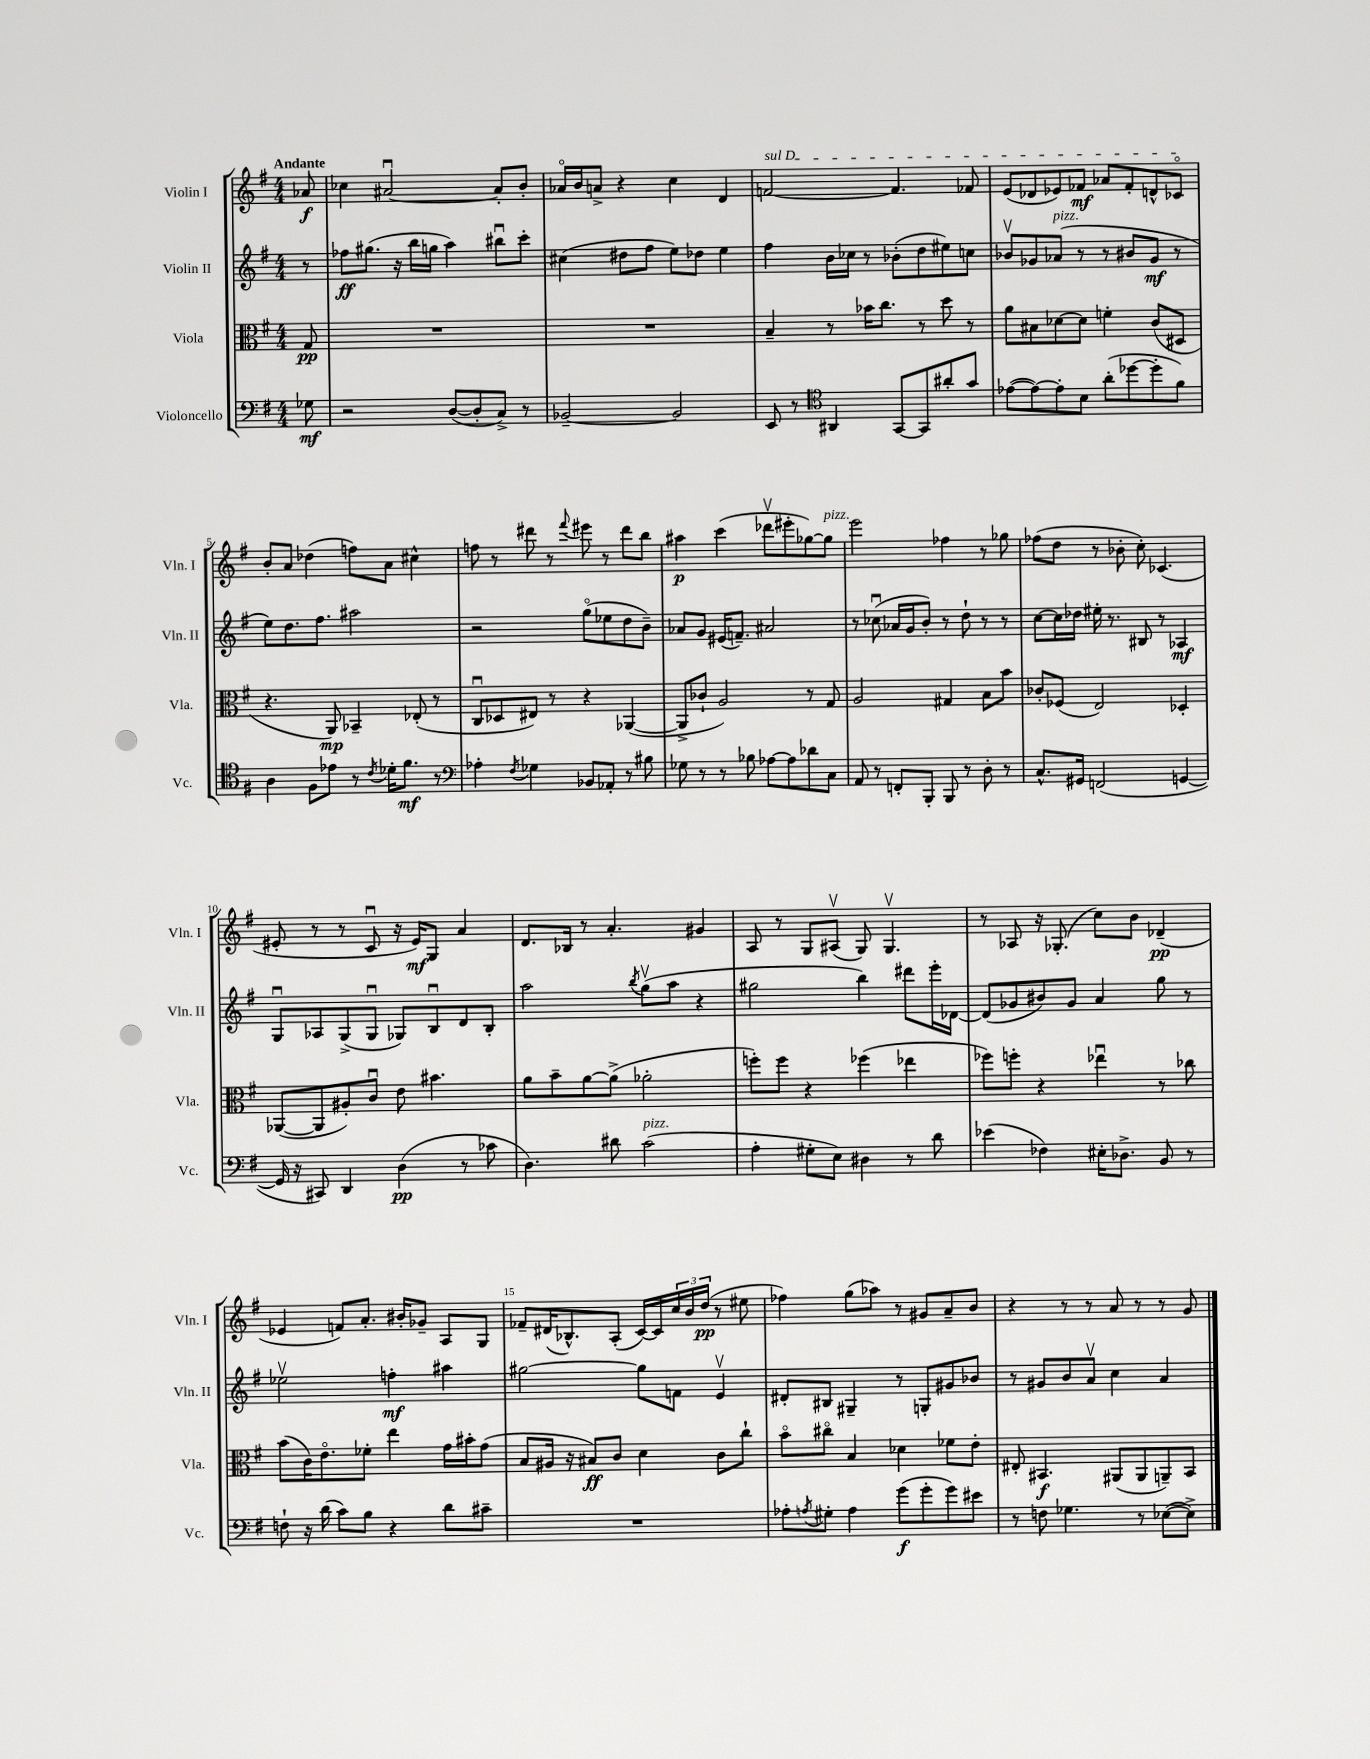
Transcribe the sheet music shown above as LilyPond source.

<<
\new StaffGroup <<
\new Staff = "s0" \with { instrumentName = "Violin I" shortInstrumentName = "Vln. I" } {
    \clef treble \key g \major \numericTimeSignature \time 4/4 \partial 8 \tempo "Andante"
    aes'8\f |
    ces''4 ais'2~\downbow ais'8-. b'8-. |
    aes'16\flageolet b'16 a'8-> r4 c''4 d'4 |
    \once \override TextSpanner.bound-details.left.text = \markup { \italic "sul D" } f'2~\startTextSpan f'4. fes'8 |
    e'8( des'8 ees'8) fes'8\mf aes'8 fes'8-. d'8-^ ces'8\flageolet\stopTextSpan |
    b'8-. a'8 des''4( f''8) a'8 cis''4-^ |
    f''8 r8 dis'''8 r8 \appoggiatura { fis'''8 } eis'''8 r8 dis'''8 b''8 |
    ais''4\p c'''4( des'''8\upbow eis'''8-. ges''8~) ges''8^\markup { \italic "pizz." } |
    e'''2 fes''4 r8 ges''8 |
    fes''8( d''8 r8 bes'8-. c''8-.) ces'4.( |
    eis'8-. r8 r8 c'8\downbow r16 eis'16\mf) g8 a'4 |
    d'8. bes16 r8 a'4.-. gis'4 |
    a8 r8 g8 ais8\upbow( g8) g4.\upbow |
    r8 aes8 r16 ges8.-.( c''8) b'8 des'4--\pp( |
    ees'4 f'8) a'8.-. bis'16-. ges'8-- a8 g8 |
    fes'8-- dis'16( bes8.-^) a8-.( c'16~) c'16 \tuplet 3/2 { c''16 b'16 d''16\pp( } r8 eis''8 |
    fes''4) g''8( aes''8) r8 gis'8 a'8-- b'8 |
    r4 r8 r8 a'8 r8 r8 g'8 \bar "|." |
}
\new Staff = "s1" \with { instrumentName = "Violin II" shortInstrumentName = "Vln. II" } {
    \clef treble \key g \major \numericTimeSignature \time 4/4 \partial 8
    r8 |
    fes''8\ff gis''8.( r16 b''16 g''16 a''4) bis''8\downbow c'''8-. |
    cis''4( dis''8 fis''8 e''8) des''8 e''4 |
    fis''4 b'16 ces''16 r8 bes'8-.( d''8 eis''8) c''8 |
    bes'8\upbow ges'8 aes'8^\markup { \italic "pizz." }( r8 r8 bis'8 ges'8\mf r8 |
    e''8) d''8. fis''8. ais''2 |
    r2 g''8\flageolet( ees''8 d''8 b'8--) |
    aes'8 g'8 eis'16( f'8.--) ais'2 |
    r8 ces''8\downbow( aes'16 g'16 b'8-.) r8 d''8-! r8 r8 |
    c''8~ c''16 des''16 eis''16-. r8. bis8 r8 aes4\mf |
    g8\downbow aes8 g8->( g8\downbow ges8) b8\downbow d'8 b8-. |
    a''2 \acciaccatura { b''8 } g''8\upbow( a''8 r4 |
    gis''2 b''4) dis'''8 e'''16-. des'16~ |
    des'8( ges'8 bis'8) ges'8 a'4 g''8 r8 |
    ees''2\upbow f''4-.\mf ais''4 |
    gis''2~ gis''8 f'8 e'4\upbow |
    dis'8-. bis8 gis4-- r8 g8-. gis'8 bes'8 |
    r8 gis'8 b'8 a'8\upbow c''4 a'4 \bar "|." |
}
\new Staff = "s2" \with { instrumentName = "Viola" shortInstrumentName = "Vla." } {
    \clef alto \key g \major \numericTimeSignature \time 4/4 \partial 8
    g8\pp |
    R1 |
    R1 |
    b4-- r8 bes'16 c''8. r8 d''8 r8 |
    a'8 bis8 des'8~ des'8 f'4-. c'8( dis8 |
    r4. a,8\mp) bes,4-- ees8-.( r8 |
    c8\downbow des8 eis8) r8 r4 aes,4~( |
    aes,8-> ces'8-! a2) r8 g8 |
    a2 gis4 b8 b'8 |
    ces'8-. fes8( e2) des4-. |
    aes,8~( aes,8 ais8-.) c'8\downbow e'8 bis'4. |
    a'8 b'8-- a'8~ a'8->( aes'2-. |
    f''8-.) f''8 r4 fes''4( ees''4 |
    fes''8) f''8-. r4 ees''4\downbow r8 ces''8 |
    b'8( c'16) e'8.\flageolet fes'8-. e''4 g'16 bis'16-. g'8( |
    b8 ais16 r16 bis8\ff) c'8 d'4 c'8 c''8-! |
    b'8\flageolet cis''8\flageolet b4 des'4 fes'8 e'8-. |
    eis8-. bis,4.\f ais,8( ais,8 a,8--) bis,8 \bar "|." |
}
\new Staff = "s3" \with { instrumentName = "Violoncello" shortInstrumentName = "Vc." } {
    \clef bass \key g \major \numericTimeSignature \time 4/4 \partial 8
    ges8\mf |
    r2 d8~( d8-. c8->) r8 |
    bes,2~-- bes,2 |
    e,8 r8 \clef tenor ais,4 g,8~ g,8 ais'8-. g'8 |
    ees'8~( ees'8~) ees'8-. b8 a'8-.( des''8~ des''8-. fis'8) |
    a4 fis8 ees'8 r8 \acciaccatura { c'8 } des'16-. fis'8.\mf r8 |
    \clef bass aes4-. \acciaccatura { fis8 } ges4 bes,8 aes,8-. r8 bis8 |
    ges8 r8 r8 bes8 aes8~ aes8 des'8 c8 |
    a,8 r8 f,8-. b,,8-. b,,8 r8 d8-. r8 |
    c8.-^ gis,16 f,2( g,4~ |
    g,16 r16 cis,8) d,4 d4\pp( r8 ces'8 |
    d4.) dis'8 c'2^\markup { \italic "pizz." }( |
    a4-. gis8-. e8) dis4 r8 d'8 |
    ees'4( fes4) eis16-. des8.-> b,8 r8 |
    f8-! r16 d'16( c'8) b8 r4 d'8 cis'8-- |
    R1 |
    aes8-. \acciaccatura { a8 } gis8-. a4 g'8\f( g'8-. g'8) eis'8 |
    r8 f8 ges4. r8 ees8~( ees8->) \bar "|." |
}
>>
>>
\layout { \context { \Score \override BarNumber.break-visibility = ##(#f #t #t) barNumberVisibility = #(every-nth-bar-number-visible 5) } }
